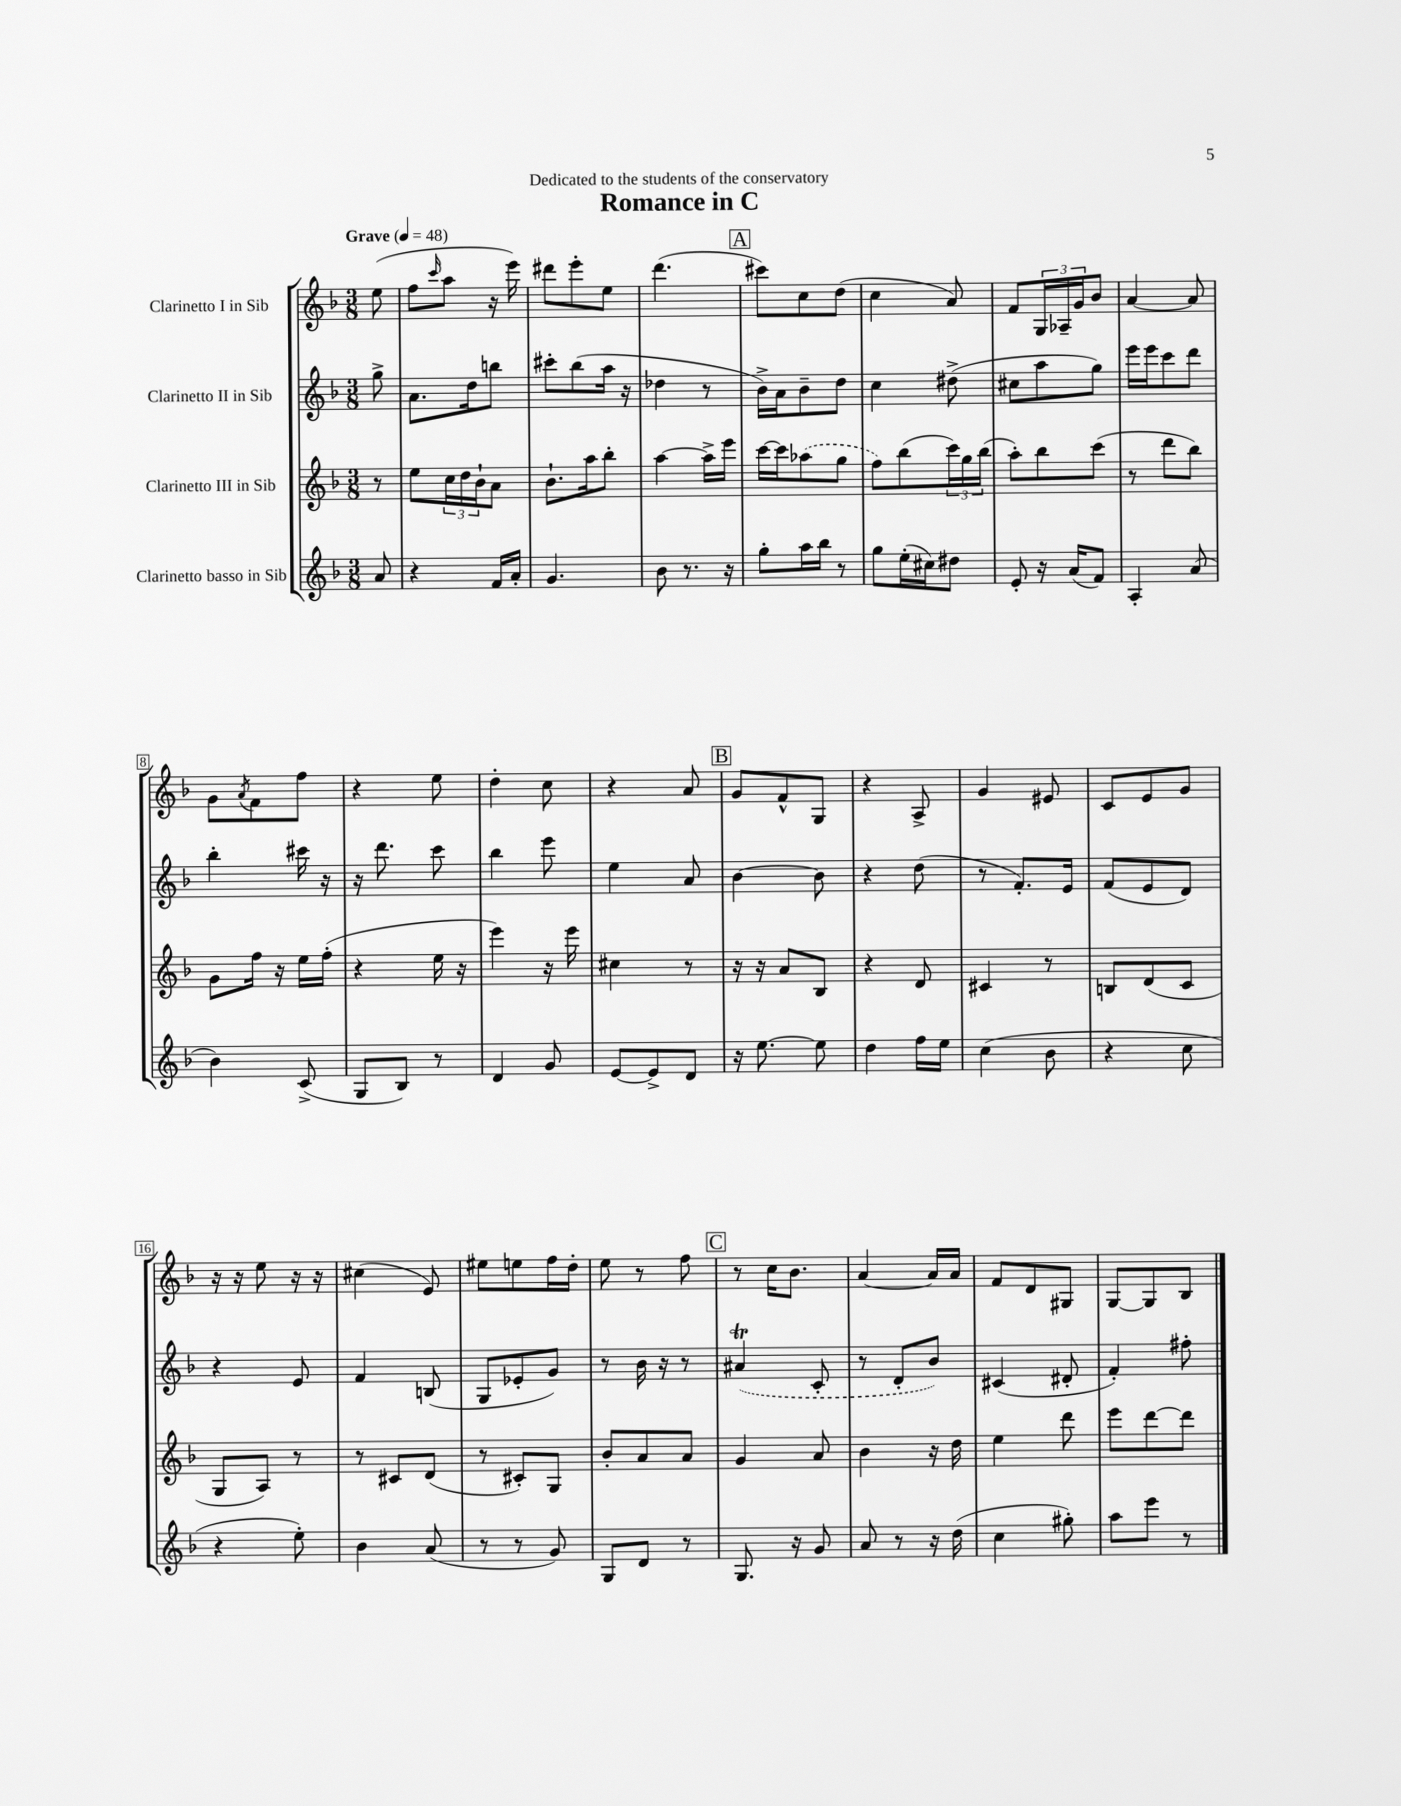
\header { title = "Romance in C" dedication = "Dedicated to the students of the conservatory" }
<<
\new StaffGroup <<
\new Staff = "s0" \with { instrumentName = "Clarinetto I in Sib" } {
    \clef treble \key f \major \numericTimeSignature \time 3/8 \partial 8 \tempo "Grave" 4 = 48
    e''8( |
    f''8 \grace { c'''16 } a''8 r16 e'''16) |
    dis'''8 e'''8-. e''8 |
    d'''4.( |
    \mark \markup { \box "A" } cis'''8) c''8 d''8( |
    c''4 a'8) |
    f'8 \tuplet 3/2 { g16 aes16-- g'16 } bes'8 |
    a'4~ a'8 |
    g'8 \acciaccatura { a'8 } f'8 f''8 |
    r4 e''8 |
    d''4-. c''8 |
    r4 a'8 |
    \mark \markup { \box "B" } g'8 f'8-^ g8 |
    r4 a8-> |
    g'4 eis'8 |
    c'8 e'8 g'8 |
    r16 r16 e''8 r16 r16 |
    cis''4( e'8) |
    eis''8 e''8 f''16 d''16-. |
    e''8 r8 f''8 |
    \mark \markup { \box "C" } r8 c''16 bes'8. |
    a'4~ a'16 a'16 |
    f'8 d'8 gis8 |
    g8~ g8 bes8 \bar "|." |
}
\new Staff = "s1" \with { instrumentName = "Clarinetto II in Sib" } {
    \clef treble \key f \major \numericTimeSignature \time 3/8 \partial 8
    g''8-> |
    a'8. d''16 b''8 |
    cis'''8-. bes''8( a''16 r16 |
    des''4 r8 |
    \mark \markup { \box "A" } bes'16->) a'16 bes'8-- d''8 |
    c''4 dis''8->( |
    cis''8 a''8 g''8) |
    e'''16 e'''16 c'''8 d'''8 |
    bes''4-. cis'''16 r16 |
    r16 d'''8. c'''8 |
    bes''4 e'''8 |
    e''4 a'8 |
    \mark \markup { \box "B" } bes'4~ bes'8 |
    r4 d''8( |
    r8 f'8.-.) e'16 |
    f'8( e'8 d'8) |
    r4 e'8 |
    f'4 b8( |
    g8 ees'8-. g'8) |
    r8 bes'16 r16 r8 |
    \mark \markup { \box "C" } \once \slurDashed ais'4\trill( c'8-. |
    r8 d'8-. bes'8) |
    cis'4( dis'8-. |
    f'4-.) fis''8-. \bar "|." |
}
\new Staff = "s2" \with { instrumentName = "Clarinetto III in Sib" } {
    \clef treble \key f \major \numericTimeSignature \time 3/8 \partial 8
    r8 |
    e''8 \tuplet 3/2 { c''16 d''16 bes'16-! } a'8 |
    bes'8.-! a''16 bes''8-. |
    a''4~ a''16-> e'''16 |
    \mark \markup { \box "A" } c'''16~ c'''16 \once \slurDashed aes''8( g''8 |
    f''8) bes''8( \tuplet 3/2 { c'''16) g''16 bes''16( } |
    a''8-.) bes''8 c'''8( |
    r8 d'''8 bes''8) |
    g'8 f''16 r16 e''16 f''16-.( |
    r4 e''16 r16 |
    e'''4) r16 e'''16 |
    cis''4 r8 |
    \mark \markup { \box "B" } r16 r16 a'8 bes8 |
    r4 d'8 |
    cis'4 r8 |
    b8 d'8( c'8 |
    g8 a8) r8 |
    r8 cis'8 d'8( |
    r8 cis'8-.) g8 |
    bes'8-. a'8 a'8 |
    \mark \markup { \box "C" } g'4 a'8 |
    bes'4 r16 d''16 |
    e''4 d'''8 |
    e'''8 d'''8~ d'''8 \bar "|." |
}
\new Staff = "s3" \with { instrumentName = "Clarinetto basso in Sib" } {
    \clef treble \key f \major \numericTimeSignature \time 3/8 \partial 8
    a'8 |
    r4 f'16 a'16-. |
    g'4. |
    bes'8 r8. r16 |
    \mark \markup { \box "A" } g''8-. a''16 bes''16 r8 |
    g''8 e''16-.( cis''16) dis''8 |
    e'8-. r16 a'16( f'8) |
    a4-. a'8( |
    bes'4) c'8->( |
    g8 bes8) r8 |
    d'4 g'8 |
    e'8~ e'8-> d'8 |
    \mark \markup { \box "B" } r16 e''8.~ e''8 |
    d''4 f''16 e''16 |
    c''4( bes'8 |
    r4 c''8 |
    r4 e''8-.) |
    bes'4 a'8( |
    r8 r8 g'8) |
    g8 d'8 r8 |
    \mark \markup { \box "C" } g8. r16 g'8 |
    a'8 r8 r16 d''16( |
    c''4 gis''8-.) |
    a''8 e'''8 r8 \bar "|." |
}
>>
>>
\layout { \context { \Score \override BarNumber.stencil = #(make-stencil-boxer 0.1 0.3 ly:text-interface::print) } }
